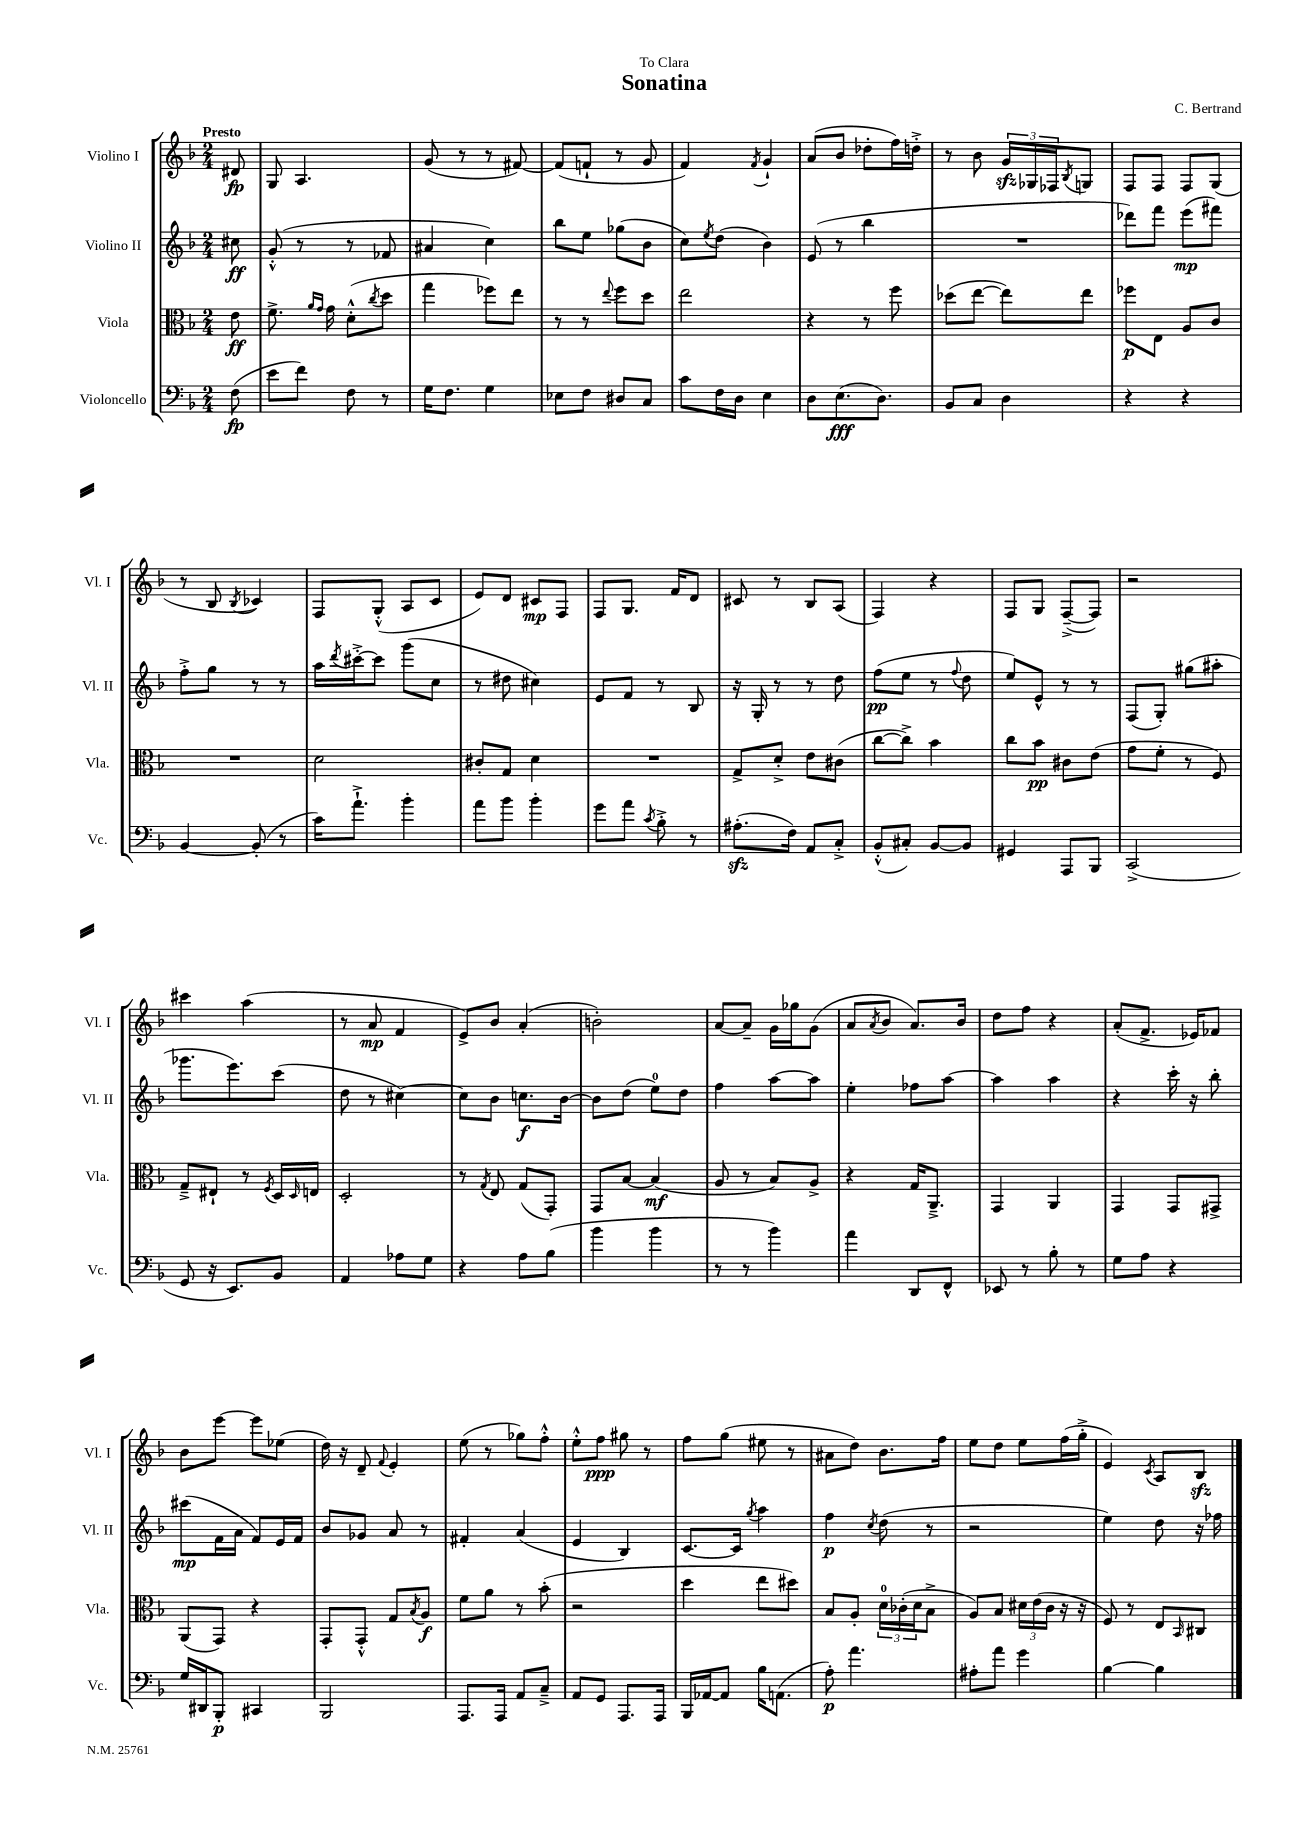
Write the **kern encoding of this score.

**kern	**kern	**kern	**kern
*staff4	*staff3	*staff2	*staff1
*clefF4	*clefC3	*clefG2	*clefG2
*k[b-]	*k[b-]	*k[b-]	*k[b-]
*M2/4	*M2/4	*M2/4	*M2/4
(8F	8e	8cc#	8d#
=	=	=	=
8e	8.f^	(8g'^^	8G
8f)	.	8r	4.A
.	16qqa	.	.
.	16qqg	.	.
.	16g	.	.
8F	(8d'^^	8r	.
.	8qcc	.	.
8r	8dd	8f-	.
=	=	=	=
16G	4gg	4a#	(8g
8.F	.	.	.
.	.	.	8r
4G	8ff-)	4cc)	8r
.	8ee	.	[8f#)
=	=	=	=
8E-	8r	8bb-	(8f#]
8F	8r	8ee	8f`
.	8qqee	.	.
8D#	8ff	(8gg-	8r
8C	8dd	8b-	8g
=	=	=	=
8c	2ee	8cc)	4f)
.	.	8qee	.
16F	.	(8dd	.
16D	.	.	.
.	.	.	8qf
4E	.	4b-)	4g`
=	=	=	=
8D	4r	(8e	(8a
(8.E	.	8r	8b-
.	8r	4bb-	8dd-'
8.D)	.	.	.
.	8ff	.	16ff)
.	.	.	16dd'^
=	=	=	=
8BB-	(8dd-	2r	8r
8C	[8ee	.	8b-
4D	8ee])	.	24g
.	.	.	24G-
.	.	.	24F-
.	.	.	8qB-
.	8ee	.	8G
=	=	=	=
4r	8ff-	8ddd-)	8F
.	8E	8fff	8F
4r	8A	(8eee	8F
.	8c	8fff#)	(8G
=	=	=	=
[4BB-	2r	8ff'^	8r
.	.	8gg	8B-
.	.	.	8qB-
(8BB-']	.	8r	4c-)
8r	.	8r	.
=	=	=	=
16c)	2d	16aa	8F
.	.	8qddd	.
8.a`^	.	[16ccc#'^	.
.	.	8ccc#]	(8G'^^
4b-'	.	(8ggg	8A
.	.	8cc	8c
=	=	=	=
8a	8c#'	8r	8e)
8b-	8G	8dd#	8d
4b-'	4d	4cc#)	8c#
.	.	.	8F
=	=	=	=
8g	2r	8e	8F
8a	.	8f	8.G
8qc	.	.	.
8B-'^	.	8r	.
.	.	.	16f
8r	.	8B-	8d
=	=	=	=
(8.A#'	8G^	16r	8c#
.	.	16G'	.
.	8d'^	8r	8r
16F)	.	.	.
8AA	8e	8r	8B-
8C'^	(8c#	8dd	(8A
=	=	=	=
(8BB-'^^	[8cc	(8ff	4F)
8C#')	8cc^])	8ee	.
[8BB-	4b-	8r	4r
.	.	8qqff	.
8BB-]	.	8dd	.
=	=	=	=
4GG#	8cc	8ee)	8F
.	8b-	8e^^	8G
8AAA	8c#	8r	([8F~^
8BBB-	(8e	8r	8F])
=	=	=	=
(2CC^	8g	(8F	2r
.	8f'	8G')	.
.	8r	(8gg#	.
.	8F)	8aa#'	.
=	=	=	=
8GG	8G~^	8.ggg-	4ccc#
16r	8E#`	.	.
8.EE)	.	8.eee)	.
.	8r	.	(4aa
.	8qF	.	.
8BB-	16D	(8ccc	.
.	16qqD	.	.
.	16E	.	.
=	=	=	=
4AA	2D'	8dd	8r
.	.	8r	8a
8A-	.	[4cc#)	4f
8G	.	.	.
=	=	=	=
4r	8r	8cc#]	8e^)
.	8qG	.	.
.	8E	8b-	8b-
8A	(8G	8.cc	(4a'
(8B-	8GG')	.	.
.	.	[16b-	.
=	=	=	=
4b-	8GG	8b-]	2b')
.	[8B-	(8dd	.
4b-	(4B-]	8ee)	.
.	.	8dd	.
=	=	=	=
8r	8A	4ff	[8a
8r	8r	.	8a~]
4b-)	8B-)	[8aa	16g
.	.	.	16gg-
.	8A^	8aa]	(8g
=	=	=	=
4a	4r	4ee'	8a
.	.	.	8qa
.	.	.	8b-
8DD	16G	8ff-	8.a)
.	8.AA~^	.	.
8FF^^	.	[8aa	.
.	.	.	16b-
=	=	=	=
8EE-	4GG	4aa]	8dd
8r	.	.	8ff
8B-'	4AA	4aa	4r
8r	.	.	.
=	=	=	=
8G	4GG	4r	(8a'
8A	.	.	8.f^
4r	8GG	16ccc'	.
.	.	16r	16e-)
.	8GG#^	8bb-'	8f-
=	=	=	=
16G	(8AA	(8ccc#	8b-
16DD#	.	.	.
8BBB-'	8GG)	16f	[8eee
.	.	16a	.
4CC#	4r	8f)	8eee]
.	.	16e	(8ee-
.	.	16f	.
=	=	=	=
2BBB-	8GG'	8b-	16dd)
.	.	.	16r
.	8GG'^^	8g-	8d~
.	.	.	8qqf
.	8G	8a	4e'
.	8qB-	.	.
.	8A	8r	.
=	=	=	=
8.AAA	8f	4f#'	(8ee
.	8a	.	8r
16AAA	.	.	.
8AA	8r	(4a	8gg-)
8C~^	(8b-'	.	8ff'^^
=	=	=	=
8AA	2r	4e	8ee'^^
8GG	.	.	8ff
8.AAA	.	4B-)	8gg#
.	.	.	8r
16AAA	.	.	.
=	=	=	=
16BBB-	4dd	[8.c	8ff
[16AA-	.	.	.
8AA-]	.	.	(8gg
.	.	16c]	.
.	.	8qgg	.
16B-	8ee	4aa	8ee#
(8.AA	.	.	.
.	8dd#)	.	8r
=	=	=	=
8A')	8B-	4ff	8a#
4.a	8A'	.	8dd)
.	.	8qcc	.
.	24d	(8dd	8.b-
.	(24c-'	.	.
.	24d	.	.
.	8B-^	8r	.
.	.	.	16ff
=	=	=	=
8A#'	8A)	2r	8ee
8a	8B-	.	8dd
4g	24d#	.	8ee
.	(24e	.	.
.	24c	.	.
.	16r	.	(16ff
.	16r	.	16gg'^
=	=	=	=
[4B-	8F)	4ee)	4e)
.	8r	.	.
.	.	.	8qc
4B-]	8E	8dd	8A
.	16qqBB-	.	.
.	8C#	16r	8B-
.	.	16ff-	.
==	==	==	==
*-	*-	*-	*-
